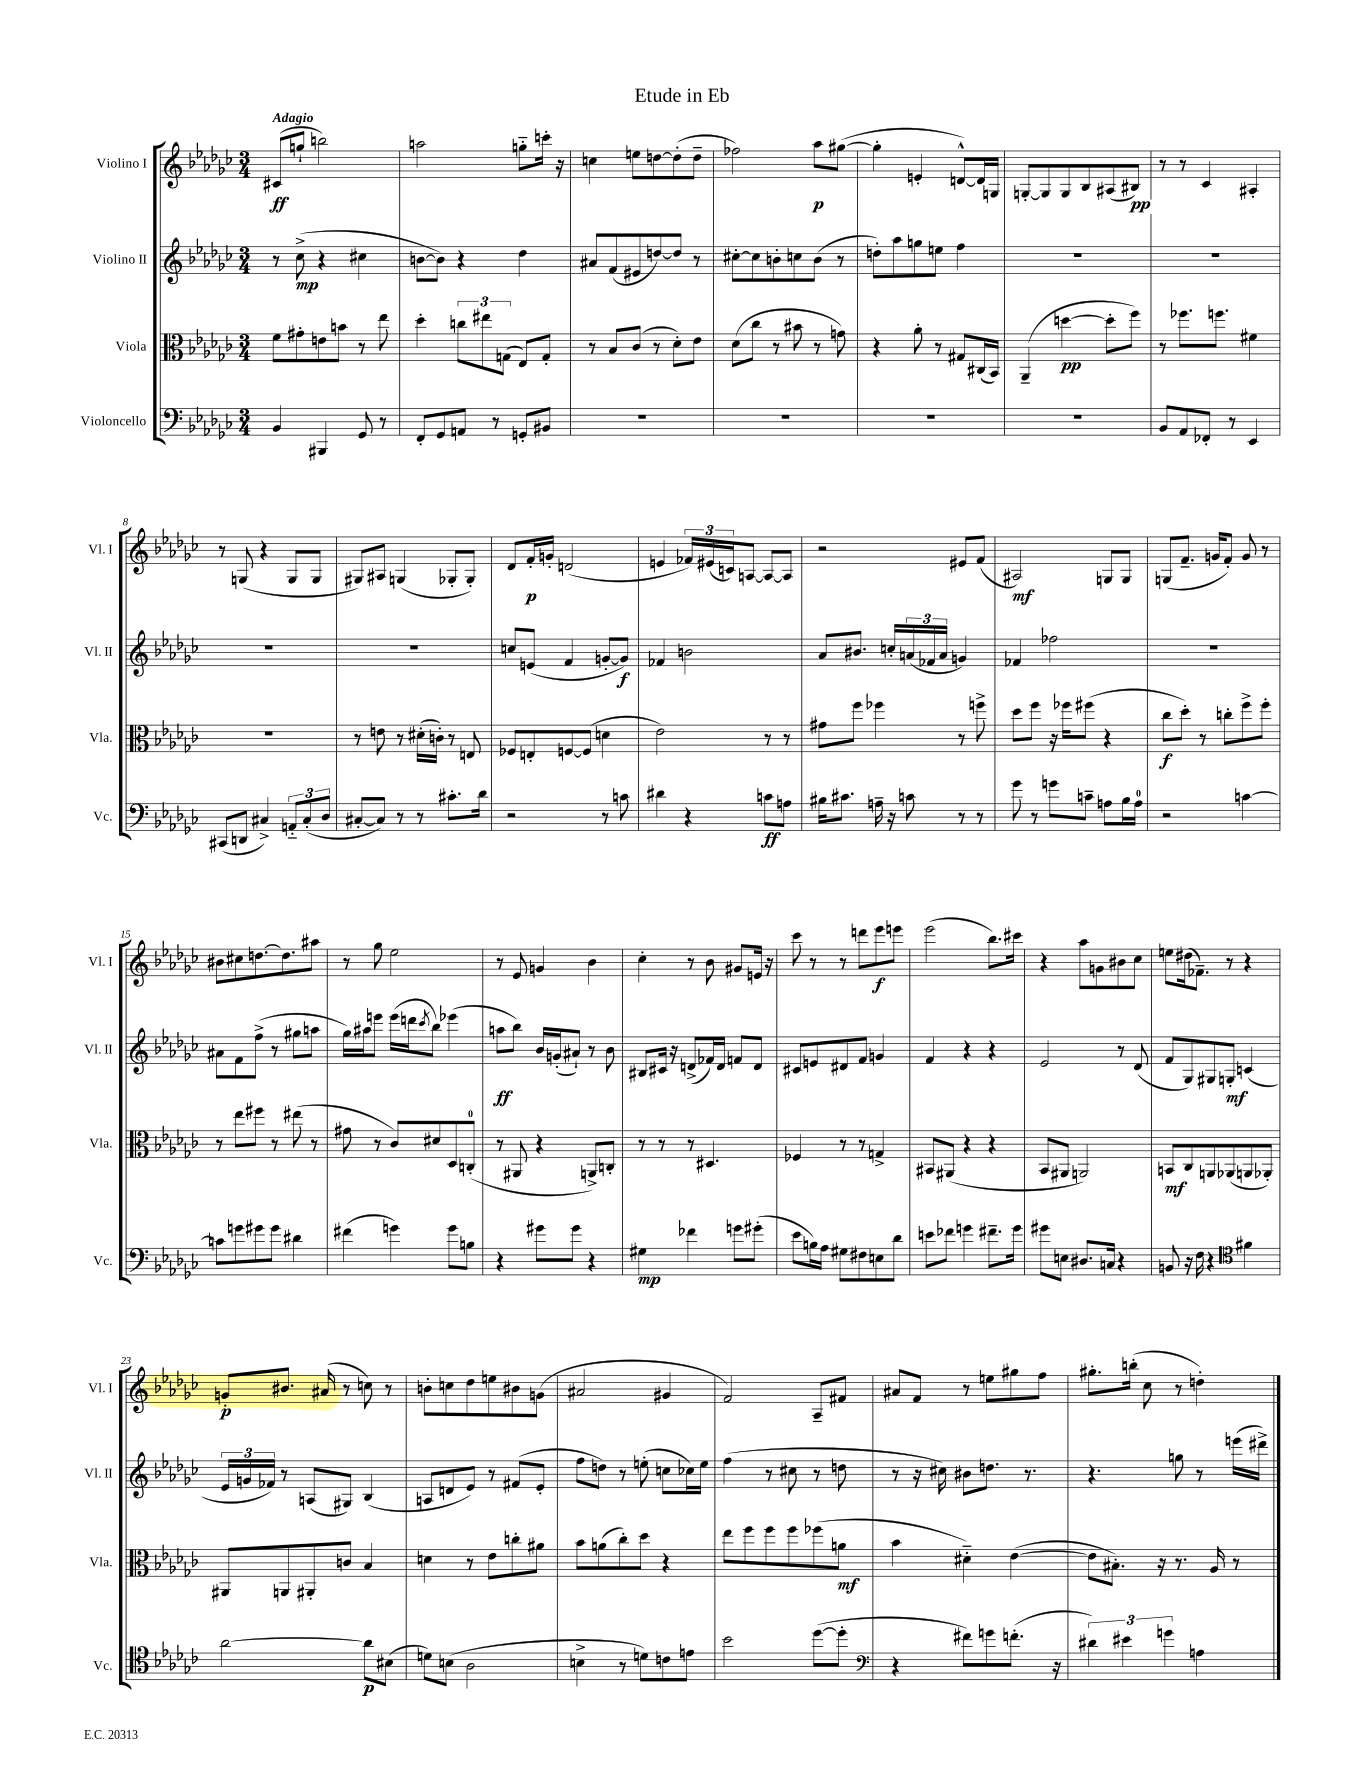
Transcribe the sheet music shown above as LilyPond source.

\header { title = "Etude in Eb" }
<<
\new StaffGroup <<
\new Staff = "s0" \with { instrumentName = "Violino I" shortInstrumentName = "Vl. I" } {
    \clef treble \key ges \major \numericTimeSignature \time 3/4 \tempo "Adagio"
    cis'8\ff( g''8-! b''2) |
    a''2 g''8-_ c'''16-. r16 |
    c''4 e''8 d''8~ d''8-.( d''8-- |
    fes''2) aes''8\p gis''8~( |
    gis''4-. e'4-. d'8~-^) d'16 g16 |
    g8~-. g8 g8 bes8 ais8( bis8\pp) |
    r8 r8 ces'4 ais4-. |
    r8 g8( r4 g8 g8 |
    gis8) ais8 g4( ges8-. ges8-.) |
    des'8 f'16-.\p g'16-. d'2( |
    e'4 \tuplet 3/2 { fes'16) eis'16( c'16) } a8~ a8~ a8 |
    r2 eis'8 f'8( |
    ais2\mf) g8 g8 |
    g8( f'8.-- g'16 f'8-.) g'8 r8 |
    bis'8 cis''8 d''8.~ d''8. ais''8 |
    r8 ges''8 ees''2 |
    r8 ees'8 g'4 bes'4 |
    ces''4-. r8 bes'8 gis'8 e'16 r16 |
    ces'''8 r8 r8 d'''8 ees'''8\f e'''8 |
    ees'''2( bes''8.) cis'''16 |
    r4 aes''8 g'8 bis'8 ces''8 |
    e''8 dis''16( fes'8.--) r8 r4 |
    g'8-.\p bis'8. ais'16( r8 c''8) r8 |
    b'8-. c''8 des''8 e''8 bis'8 g'8( |
    ais'2 gis'4 |
    f'2) aes8-- fis'8 |
    ais'8 f'8 r8 e''8 gis''8 f''8 |
    gis''8.-. b''16-.( ces''8 r8 d''4-.) \bar "|." |
}
\new Staff = "s1" \with { instrumentName = "Violino II" shortInstrumentName = "Vl. II" } {
    \clef treble \key ges \major \numericTimeSignature \time 3/4
    r8 ces''8->\mp( r4 cis''4 |
    b'8~ b'8) r4 des''4 |
    ais'8 f'8( eis'8 d''8~) d''8 r8 |
    cis''8~-. cis''8 b'8-. c''8 b'8( r8 |
    d''8-.) aes''8 g''8 e''8 f''4 |
    R2. |
    R2. |
    R2. |
    R2. |
    c''8 e'8( f'4 g'8~-. g'8\f) |
    fes'4 b'2 |
    aes'8 bis'8. c''16-. \tuplet 3/2 { a'16( fes'16 a'16 } g'4) |
    fes'4 fes''2 |
    R2. |
    ais'8 f'8 f''8->( r8 gis''8 a''8 |
    ges''16) ais''16 e'''8 e'''16( d'''16 \acciaccatura { ces'''8 } bes''8) ees'''4( |
    a''8\ff bes''8) bes'16 g'16-.( ais'8-!) r8 bes'8 |
    bis8 cis'16 r16 d'8->( fes'16) d'16 f'8 d'8 |
    cis'8 e'8 dis'8 f'8 g'4 |
    f'4 r4 r4 |
    ees'2 r8 des'8( |
    f'8 ges8) gis8 g8-.\mf c'4( |
    \tuplet 3/2 { ees'16 g'16 fes'16) } r8 a8( gis8) bes4( |
    a8 d'8 ees'8) r8 fis'8( ees'8-. |
    f''8 d''8) r8 e''8-.( c''8 ces''16) e''16 |
    f''4( r8 cis''8 r8 d''8 |
    r8 r16 cis''16) bis'8 d''8. r8. |
    r4. g''8 r8 e'''16( dis'''16->) \bar "|." |
}
\new Staff = "s2" \with { instrumentName = "Viola" shortInstrumentName = "Vla." } {
    \clef alto \key ges \major \numericTimeSignature \time 3/4
    f'8 gis'8-. e'8 b'8 r8 ees''8 |
    des''4-. \tuplet 3/2 { c''8 eis''8 g8( } ees8) g8-. |
    r8 bes8 ces'8( r8 des'8-.) ees'8 |
    des'8( ces''8 r8 bis'8 r8 g'8) |
    r4 aes'8-. r8 gis8 cis16( bes,16) |
    aes,4--( d''4~\pp d''8-. f''8) |
    r8 fes''8. f''8. fis'4 |
    R2. |
    r8 e'8 r8 dis'16-.( c'16-.) r8 e8 |
    fes8 e8-. f8~ f8( d'4 |
    ees'2) r8 r8 |
    gis'8 f''8 fes''4 r8 f''8-> |
    des''8 f''8 r16 fes''16 fis''8( r4 |
    ces''8\f des''8-.) r8 c''8-. f''8-> f''8-. |
    r8 ees''8 fis''8 r8 eis''8( r8 |
    gis'8 r8 ces'8) dis'8 des8 c8-0-.( |
    r8 ais,8 r4 a,8->) c8-. |
    r8 r8 r8 dis4. |
    fes4 r8 r8 g4-> |
    bis,8 ais,8( r4 r4 |
    bes,8 ais,8 a,2) |
    b,8\mf ces8 a,8 aes,8( a,8 aes,8-.) |
    ais,8 a,8 ais,8-. c'8 bes4 |
    d'4 r8 ees'8 c''8-. ais'8 |
    bes'8 a'8( ces''8-.) des''8 r4 |
    ees''8 f''8 f''8 f''8 fes''8( a'8\mf |
    bes'4 dis'4-_) ees'4~( |
    ees'8 bis8.-.) r16 r8. aes16 r8 \bar "|." |
}
\new Staff = "s3" \with { instrumentName = "Violoncello" shortInstrumentName = "Vc." } {
    \clef bass \key ges \major \numericTimeSignature \time 3/4
    bes,4 bis,,4 ges,8 r8 |
    f,8-. ges,8 a,8 r8 g,8-. bis,8 |
    R2. |
    R2. |
    R2. |
    R2. |
    bes,8 aes,8 fes,8-. r8 ees,4 |
    cis,8( d,8 cis4->) \tuplet 3/2 { a,8-_ cis8-.( des8 } |
    cis8~-. cis8) r8 r8 cis'8.-. des'16 |
    r2 r8 c'8 |
    dis'4 r4 c'8\ff a8 |
    bis16 cis'8. a16-- r16 c'8 r8 r8 |
    ges'8 r8 g'8 c'8-- a8 bes16 a16-0 |
    r2 c'4~ |
    c'8 g'8 gis'8 gis'8 dis'4 |
    fis'4( g'4) g'8 b8 |
    r4 gis'8 gis'8 r4 |
    gis4\mp fes'4 g'8 gis'8-.( |
    ees'8 b16) aes16 gis8 fis8 e8 des'8 |
    e'8 fes'8 g'4 fis'8.-- g'16 |
    gis'8 e8 dis8. c16 r4 |
    b,8 r16 f16 r4 \clef tenor fis'4 |
    aes'2~ aes'8\p bis8( |
    d'8) b8( aes2 |
    b4-> r8 d'8) c'8 e'8 |
    bes'2 des''8~( des''8-. |
    \clef bass r4 fis'8) g'8 f'8.-.( r16 |
    \tuplet 3/2 { dis'4) eis'4 g'4 } a4 \bar "|." |
}
>>
>>
